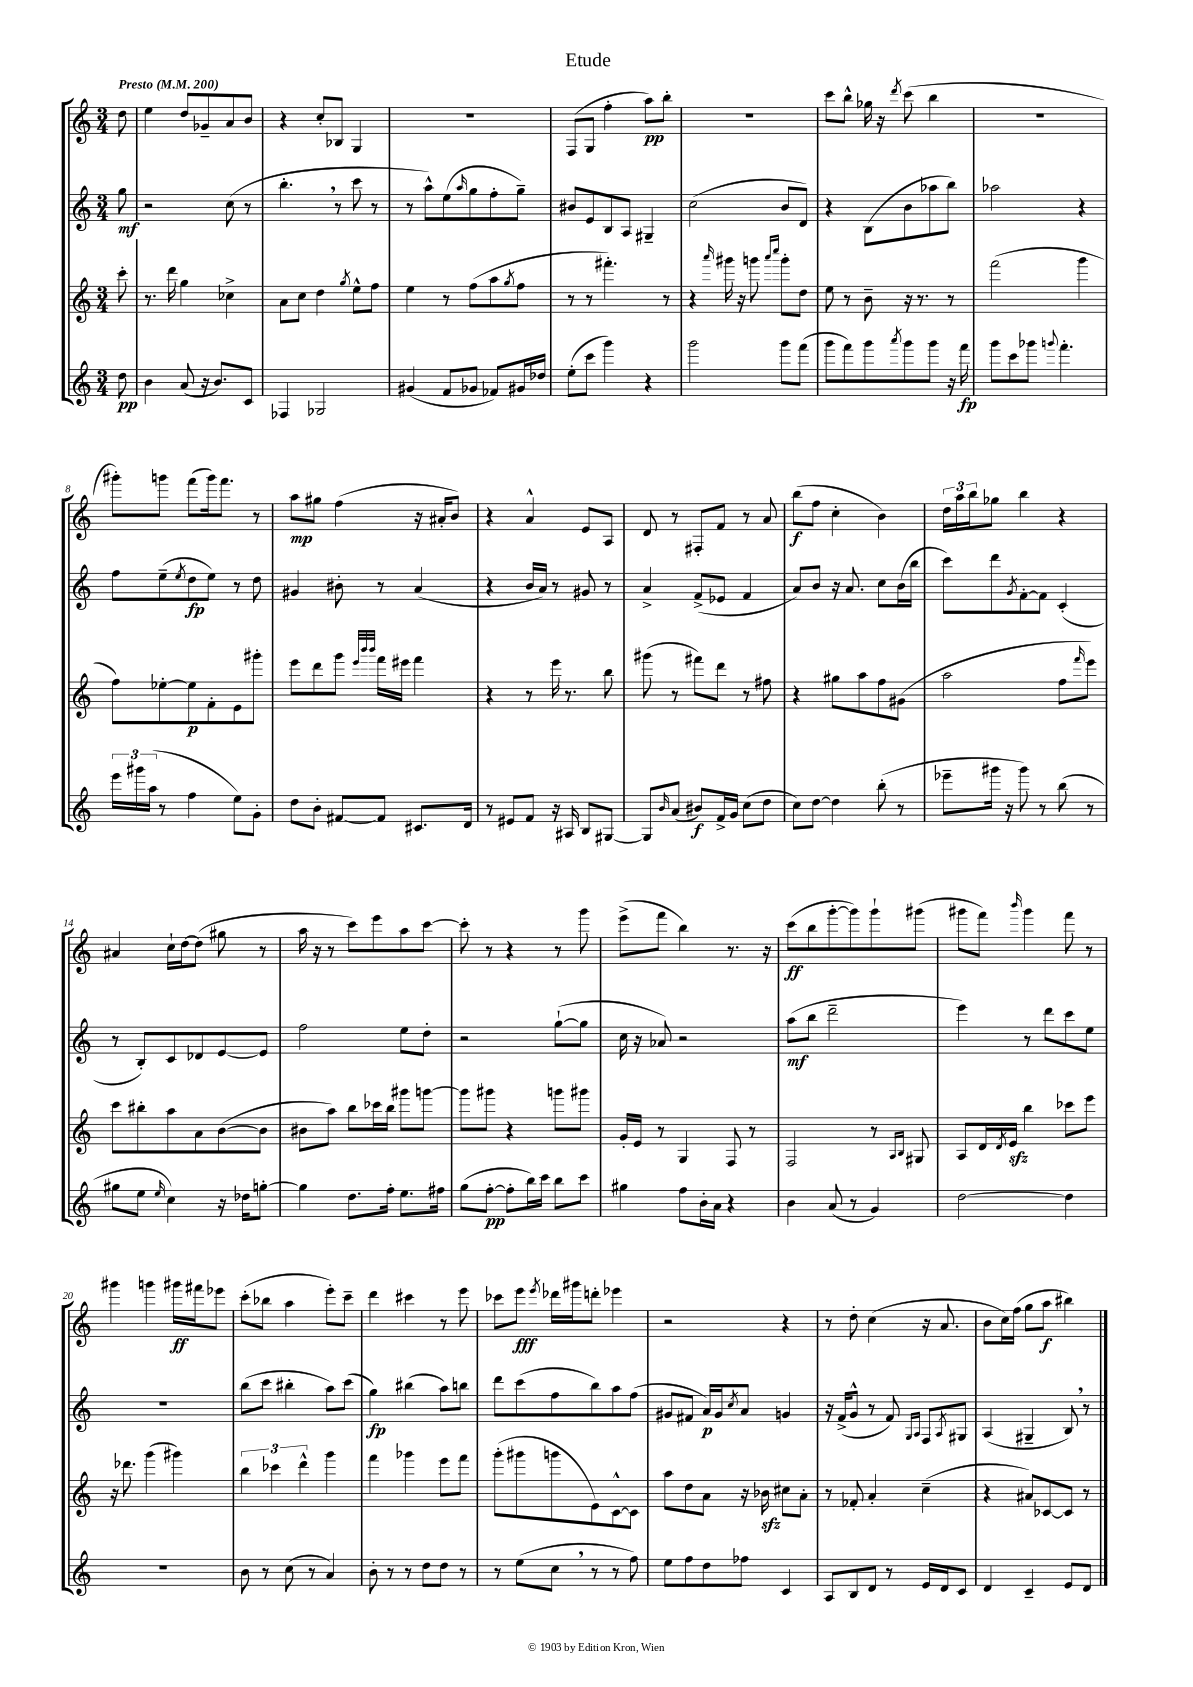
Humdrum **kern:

**kern	**kern	**kern	**kern
*staff4	*staff3	*staff2	*staff1
*clefG2	*clefG2	*clefG2	*clefG2
*k[]	*k[]	*k[]	*k[]
*M3/4	*M3/4	*M3/4	*M3/4
*MM200	*MM200	*MM200	*MM200
8dd	8ccc'	8gg	8dd
=	=	=	=
4b	8.r	2r	4ee
.	16ddd	.	.
(8a	4gg	.	8dd
16r	.	.	8g-~
8.b)	.	.	.
.	4cc-^	(8cc	8a
8c	.	8r	8b
=	=	=	=
4F-	8a	4.bb'	4r
.	8cc	.	.
2G-	4dd	.	8cc'
.	.	8r	8B-
.	8qgg	.	.
.	8ee^^	8ccc	4G
.	8ff	8r	.
=	=	=	=
(4g#	4ee	8r	2.r
.	.	8aa^^)	.
8f	8r	(8ee	.
.	.	16qqaa	.
8g-	(8ff	8gg	.
8f-)	8aa	8ff'	.
.	8qgg	.	.
16g#	8ff	8gg~)	.
16dd-	.	.	.
=	=	=	=
(8ee'	8r	8b#	(8F
8ccc	8r	8e	8G
4ggg)	4.fff#')	8B	4ff'
.	.	8A	.
4r	.	4G#~	8aa)
.	8r	.	8bb'
=	=	=	=
2ggg	4r	(2cc	2.r
.	16qqaaa	.	.
.	16ggg#	.	.
.	16r	.	.
.	8ggg	.	.
.	16qqaaa	.	.
.	16qqcccc	.	.
8ggg	8ggg'	8b	.
(8fff	8dd	8d)	.
=	=	=	=
8ggg	8ee	4r	8ccc
8fff)	8r	.	8bb^^
8ggg	8b~	(8B	16gg-
.	.	.	16r
8qaaa	.	.	8qddd
8ggg	16r	8b	(8ccc
.	8.r	.	.
8ggg	.	8aa-	4bb
16r	8r	8bb)	.
16fff	.	.	.
=	=	=	=
8ggg	(2fff	2aa-	2.r
8ccc	.	.	.
8ggg-	.	.	.
8qqggg	.	.	.
4.fff'	.	.	.
.	4ggg	4r	.
=	=	=	=
24eee	8ff)	8ff	8ggg#')
24ggg#	.	.	.
(24aa	.	.	.
8r	[8ee-'	(8ee~	8ggg
.	.	8qee	.
4ff	8ee-]	8dd	(8fff
.	8f'	8ee)	16ggg)
.	.	.	8.fff
8ee)	8e	8r	.
8g'	8ggg#'	8dd	8r
=	=	=	=
8dd	8eee	4g#	8aa
8b'	8ddd	.	8gg#
[8f#	8ggg	8b#'	(4ff
.	32qqeee	.	.
.	32qqbbb	.	.
.	32qqbbb	.	.
8f#]	16fff	8r	.
.	16eee#	.	.
8.c#	4fff	(4a	16r
.	.	.	16a#'
.	.	.	8b)
16d	.	.	.
=	=	=	=
8r	4r	4r	4r
8e#	.	.	.
8f	8r	16b	4a^^
.	.	16a)	.
16r	16eee	8r	.
16A#	8.r	.	.
8B	.	8g#	8e
[8G#	8bb	8r	8A
=	=	=	=
8G#]	(8ggg#	4a^	8d
16qqb	.	.	.
(8a	8r	.	8r
8b#)	8fff#)	(8f^	8F#'
16f^	8ddd	8e-	8f
16g	.	.	.
(8cc	8r	4f	8r
8dd	8ff#	.	8a
=	=	=	=
8cc)	4r	8a)	(8bb
[8dd	.	8b	8ff
4dd]	8gg#	16r	4cc'
.	.	8.a	.
.	8aa	.	.
(8bb'	8ff	8cc	4b)
8r	(8g#	(16b	.
.	.	16bb	.
=	=	=	=
8eee-~	2aa	8ccc)	24dd
.	.	.	24aa
.	.	.	24bb
16ggg#	.	8ddd	8gg-
16r	.	.	.
.	.	8qg	.
8ggg#)	.	[8f'	4bb
8r	.	8f]	.
(8bb	8ff	(4c'	4r
.	16qqfff	.	.
8r	8eee)	.	.
=	=	=	=
8gg#	8ccc	8r	4a#
8ee	8bb#'	8B')	.
16qqee	.	.	.
4cc)	8aa	8c	16cc`
.	.	.	[16dd
.	8a	8d-	(8dd]
16r	([8b	[8e	8gg#
16dd-	.	.	.
[8gg'	8b]	8e]	8r
=	=	=	=
4gg]	8b#	2ff	16aa
.	.	.	16r
.	8aa)	.	8r
8.dd	8bb	.	8ccc)
.	16ccc-	.	8eee
16ff'	16bb	.	.
8.ee	8ggg#	8ee	8aa
.	[8ggg	8dd'	[8ccc
16ff#	.	.	.
=	=	=	=
(8gg	8ggg]	2r	8ccc']
[8ff'	8ggg#	.	8r
8ff']	4r	.	4r
16bb)	.	.	.
16ccc	.	.	.
8bb	8ggg	([8gg`	8r
8ccc	8ggg#	8gg]	8ggg
=	=	=	=
4gg#	16g'	16cc	(8eee^
.	16e	16r	.
.	8r	8a-)	8fff
8ff	4G	2r	4bb)
16b'	.	.	.
16a	.	.	.
4r	8F	.	8.r
.	8r	.	.
.	.	.	16r
=	=	=	=
4b	2F	(8aa	(8ccc
.	.	8bb	8bb
(8a	.	2ddd~	[8ggg'
8r	.	.	8ggg])
4g)	8r	.	8ggg`
.	16qqA	.	.
.	16qqB	.	.
.	8G#	.	(8ggg#
=	=	=	=
[2dd	8A	4eee)	8ggg#
.	16d	.	8fff)
.	8qd	.	.
.	16e	.	.
.	.	.	16qqbbb
.	4bb	8r	4ggg#
.	.	8ddd	.
4dd]	8ccc-	8ccc	8fff
.	8eee	8ee	8r
=	=	=	=
2.r	16r	2.r	4ggg#
.	8.ddd-	.	.
.	(4ggg	.	4ggg
.	4ggg#)	.	16ggg#
.	.	.	16fff#
.	.	.	8eee-
=	=	=	=
8b	6bb	(8bb	(8ccc'
8r	.	8ccc	8bb-
.	6ccc-	.	.
(8cc	.	4bb#'	4aa
.	6ddd^^	.	.
8r	.	.	.
4a)	4ggg	8aa)	8eee')
.	.	(8ccc	8ccc~
=	=	=	=
8b'	4fff	4gg)	4ddd
8r	.	.	.
8r	4ggg-	(4bb#	4ccc#
8dd	.	.	.
8dd	8eee	8aa)	8r
8r	8fff	8bb	8eee
=	=	=	=
8r	(8ggg'	8ddd	8ccc-
(8ee	8ggg#	(8ccc	8eee
.	.	.	8qeee
8cc	8ggg	8ff	16ddd-
.	.	.	16ggg#
8r	8e)	8bb)	8ddd'
8r	[8c^^	8aa	4eee-
8ff)	8c]	(8ff	.
=	=	=	=
8ee	8aa	8g#	2r
8ff	8dd	8f#	.
8dd	8a	16a)	.
.	.	16g#	.
.	.	8qcc	.
8ff-	16r	8a	.
.	16b-	.	.
4c	8cc#	4g	4r
.	8a'	.	.
=	=	=	=
8A	8r	16r	8r
.	.	(16f^	.
8B	8f-'	8g^^	8dd'
8d	4a'	8r	(4cc
8r	.	8f)	.
.	.	16qqG	.
.	.	16qqA	.
16e	(4cc~	8F	16r
16d	.	.	8.a
.	.	8qA	.
8c	.	8G#	.
=	=	=	=
4d	4r	(4A	8b
.	.	.	16cc)
.	.	.	(16ff
4c~	8a#)	4G#~	8gg
.	[8c-	.	8aa
8e	8c-]	8B)	4bb#)
8d	8r	8r	.
==	==	==	==
*-	*-	*-	*-
